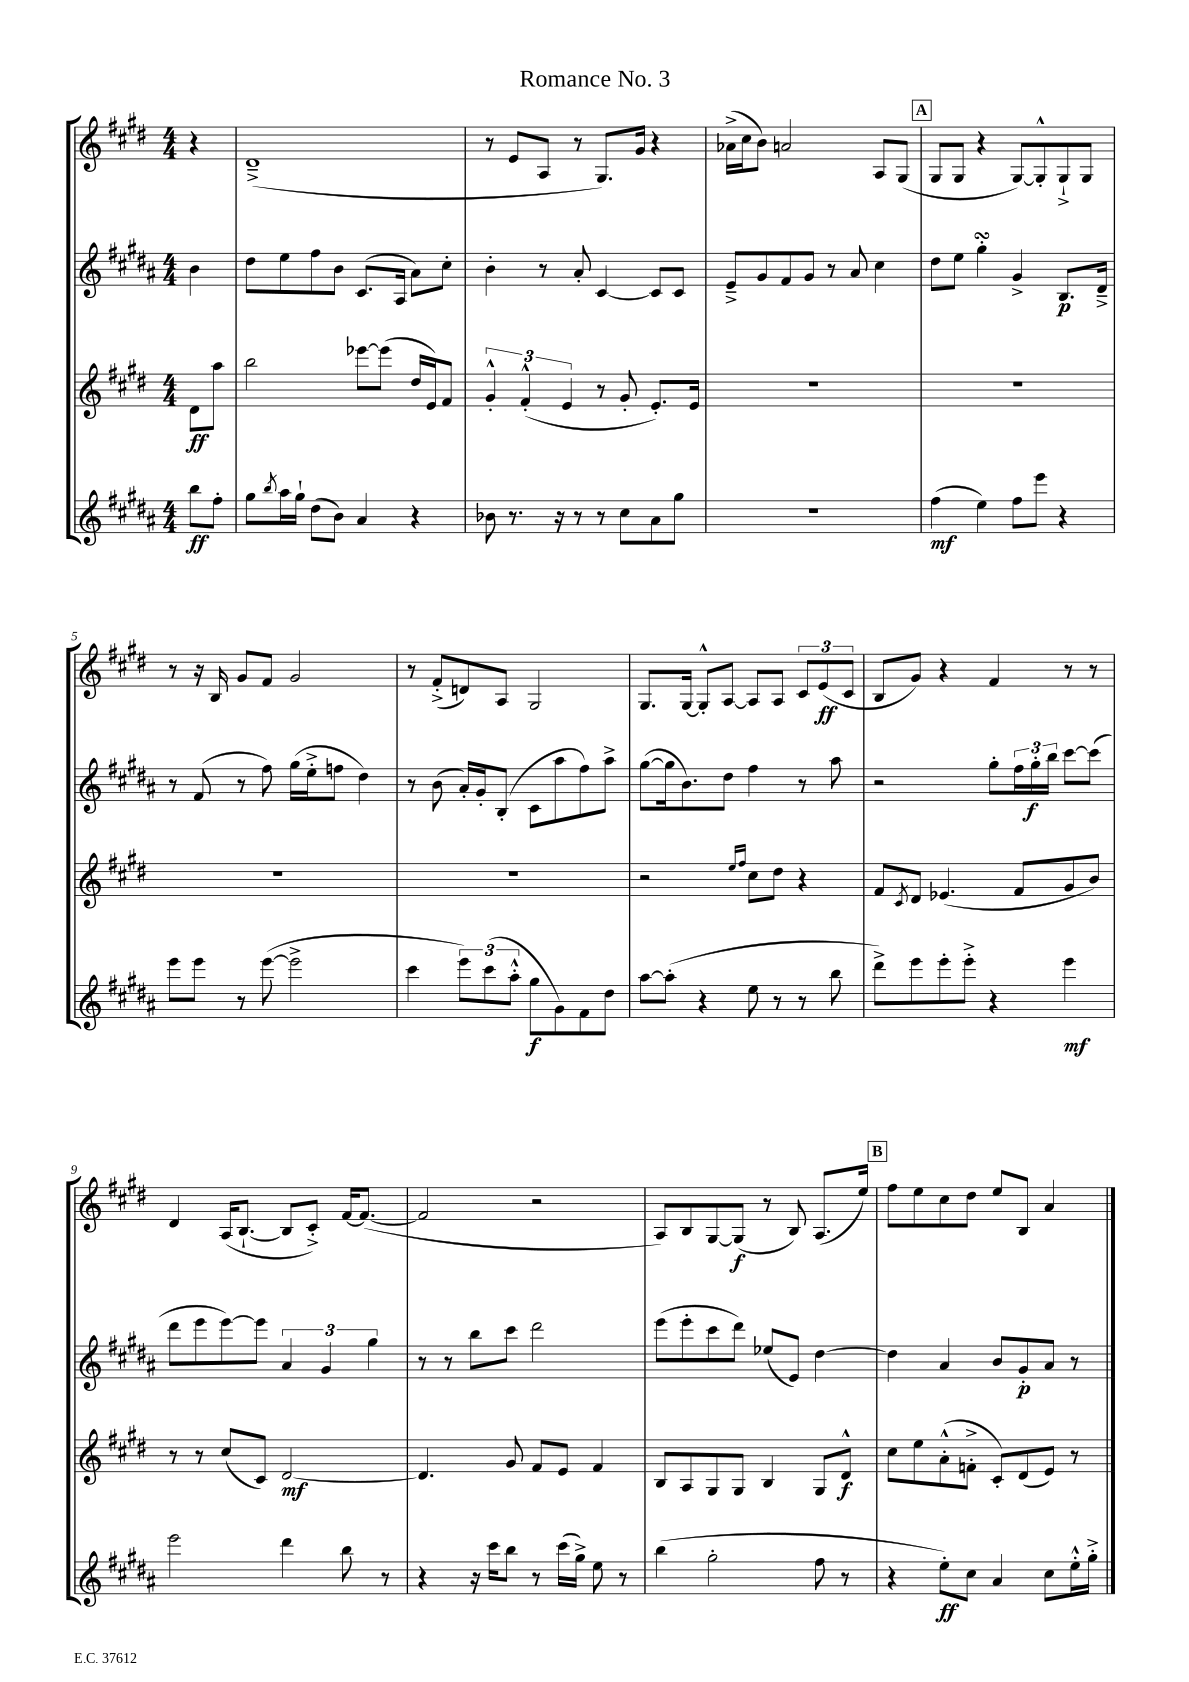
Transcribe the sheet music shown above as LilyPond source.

\header { title = "Romance No. 3" }
<<
\new StaffGroup <<
\new Staff = "s0" {
    \clef treble \key e \major \numericTimeSignature \time 4/4 \partial 4
    r4 |
    dis'1--->( |
    r8 e'8 a8 r8 gis8.) gis'16 r4 |
    aes'16->( cis''16 b'8) a'2 a8 gis8( |
    \mark \markup { \box "A" } gis8 gis8 r4 gis8~) gis8-.-^ gis8-!-> gis8 |
    r8 r16 b16 gis'8 fis'8 gis'2 |
    r8 fis'8-.->( d'8) a8 gis2 |
    gis8. gis16~ gis8-.-^ a8~ a8 a8 \tuplet 3/2 { cis'8 e'8\ff( cis'8 } |
    b8 gis'8) r4 fis'4 r8 r8 |
    dis'4 a16( b8.~-! b8 cis'8-.->) fis'16~ fis'8.~( |
    fis'2 r2 |
    a8) b8 gis8~ gis8\f( r8 b8) a8.( e''16) |
    \mark \markup { \box "B" } fis''8 e''8 cis''8 dis''8 e''8 b8 a'4 \bar "|." |
}
\new Staff = "s1" {
    \clef treble \key b \major \numericTimeSignature \time 4/4 \partial 4
    b'4 |
    dis''8 e''8 fis''8 b'8 cis'8.( ais16 ais'8) cis''8-. |
    b'4-. r8 ais'8-. cis'4~ cis'8 cis'8 |
    e'8---> gis'8 fis'8 gis'8 r8 ais'8 cis''4 |
    \mark \markup { \box "A" } dis''8 e''8 gis''4-.\turn gis'4-> b8.\p dis'16---> |
    r8 fis'8( r8 fis''8) gis''16( e''16-.-> f''8 dis''4) |
    r8 b'8( ais'16-.) gis'16-. b8-.( cis'8 ais''8 fis''8) ais''8-> |
    gis''8~( gis''16 b'8.) dis''8 fis''4 r8 ais''8 |
    r2 gis''8-. \tuplet 3/2 { fis''16 gis''16-.\f b''16 } cis'''8~ cis'''8( |
    dis'''8 e'''8 e'''8~) e'''8 \tuplet 3/2 { ais'4 gis'4 gis''4 } |
    r8 r8 b''8 cis'''8 dis'''2 |
    e'''8( e'''8-. cis'''8 dis'''8) ees''8( e'8) dis''4~ |
    \mark \markup { \box "B" } dis''4 ais'4 b'8 gis'8-.\p ais'8 r8 \bar "|." |
}
\new Staff = "s2" {
    \clef treble \key e \major \numericTimeSignature \time 4/4 \partial 4
    dis'8\ff a''8 |
    b''2 ees'''8~ ees'''8( dis''16 e'16) fis'8 |
    \tuplet 3/2 { gis'4-.-^ fis'4-.-^( e'4 } r8 gis'8-. e'8.-.) e'16 |
    R1 |
    \mark \markup { \box "A" } R1 |
    R1 |
    R1 |
    r2 \grace { e''16 fis''16 } cis''8 dis''8 r4 |
    fis'8 \acciaccatura { cis'8 } dis'8 ees'4.( fis'8 gis'8 b'8) |
    r8 r8 cis''8( cis'8) dis'2~\mf |
    dis'4. gis'8 fis'8 e'8 fis'4 |
    b8 a8 gis8 gis8 b4 gis8 dis'8-^\f |
    \mark \markup { \box "B" } cis''8 e''8 a'8-.-^( f'8-.-> cis'8-.) dis'8( e'8) r8 \bar "|." |
}
\new Staff = "s3" {
    \clef treble \key b \major \numericTimeSignature \time 4/4 \partial 4
    b''8\ff fis''8-. |
    gis''8 \acciaccatura { b''8 } ais''16 gis''16-! dis''8( b'8) ais'4 r4 |
    bes'8 r8. r16 r8 r8 cis''8 ais'8 gis''8 |
    R1 |
    \mark \markup { \box "A" } fis''4\mf( e''4) fis''8 e'''8 r4 |
    e'''8 e'''8 r8 e'''8~( e'''2-> |
    cis'''4 \tuplet 3/2 { e'''8) cis'''8( ais''8-.-^ } gis''8\f gis'8) fis'8 dis''8 |
    ais''8~ ais''8-.( r4 e''8 r8 r8 b''8 |
    dis'''8->) e'''8 e'''8-. e'''8-.-> r4 e'''4\mf |
    e'''2 dis'''4 b''8 r8 |
    r4 r16 cis'''16 b''8 r8 cis'''16( gis''16->) e''8 r8 |
    b''4( gis''2-. fis''8 r8 |
    \mark \markup { \box "B" } r4 e''8-.\ff) cis''8 ais'4 cis''8 e''16-.-^ gis''16-.-> \bar "|." |
}
>>
>>
